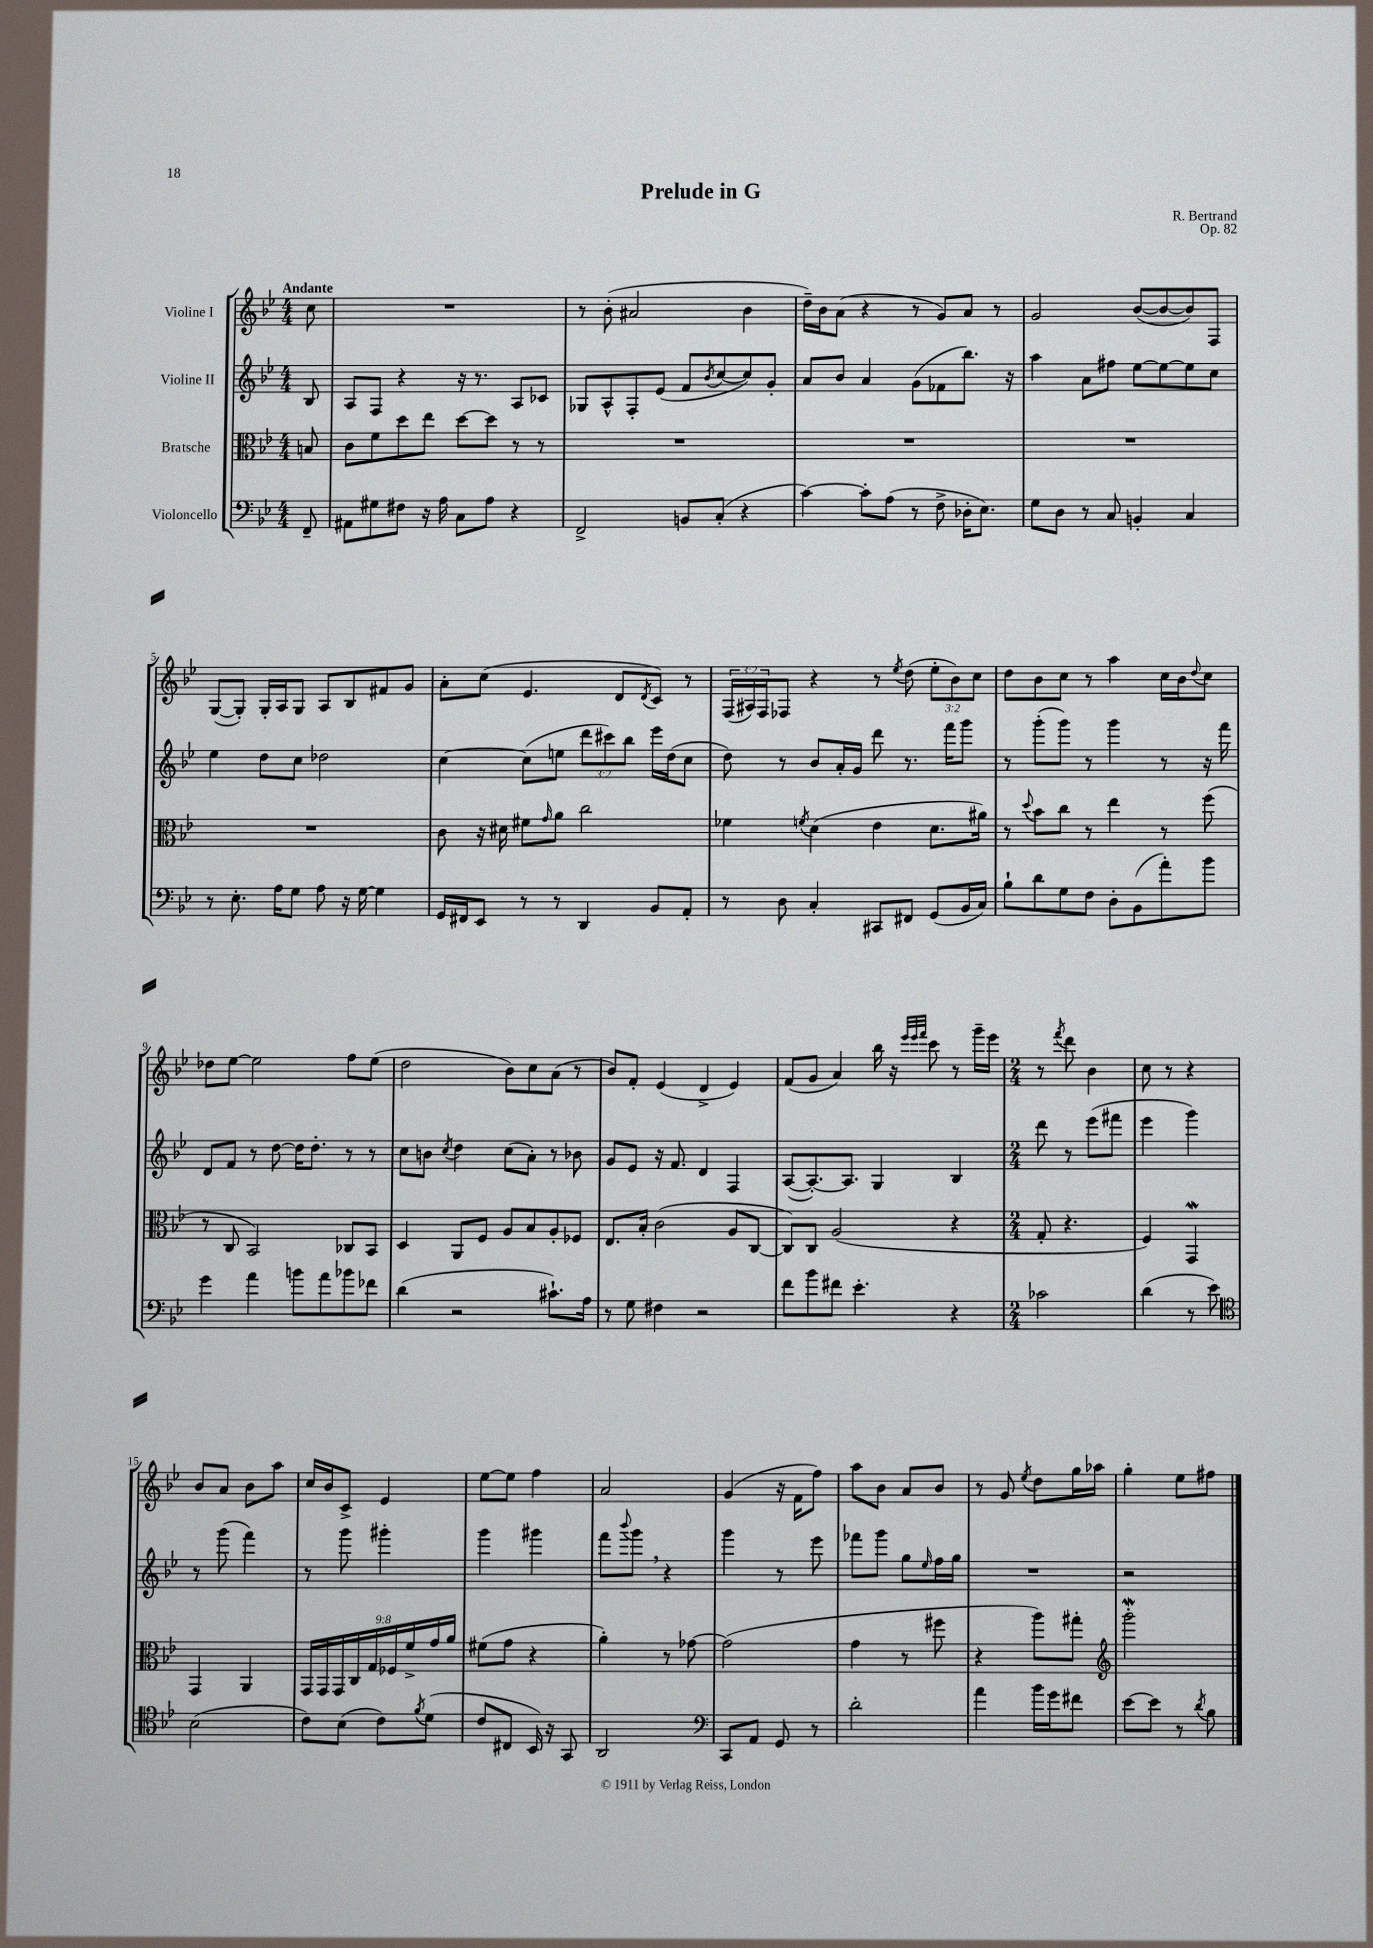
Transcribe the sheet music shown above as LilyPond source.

\header { title = "Prelude in G" composer = "R. Bertrand" opus = "Op. 82" }
<<
\new StaffGroup <<
\new Staff = "s0" \with { instrumentName = "Violine I" } {
    \clef treble \key bes \major \numericTimeSignature \time 4/4 \override Staff.TupletNumber.text = #tuplet-number::calc-fraction-text \partial 8 \tempo "Andante"
    c''8 |
    R1 |
    r8 bes'8-.( ais'2 bes'4 |
    d''16--) bes'16 a'8( r4 r8 g'8) a'8 r8 |
    g'2 bes'8~( bes'8~ bes'8) f8 |
    g8~( g8-.) g16-. a16 g8 a8 bes8 fis'8 g'8 |
    a'8-. c''8( ees'4. d'8 \acciaccatura { d'8 } c'8) r8 |
    \tuplet 3/2 { f16( ais16) f16 } fes8 r4 r8 \acciaccatura { ees''8 } d''8( \tuplet 3/2 { ees''8-. bes'8) c''8 } |
    d''8 bes'8 c''8 r8 a''4 c''16 bes'16 \appoggiatura { d''8 } c''8 |
    des''8 ees''8~ ees''2 f''8 ees''8( |
    d''2 bes'8) c''8 a'8( r8 |
    bes'8) f'8-. ees'4( d'4-> ees'4) |
    f'8( g'8 a'4) bes''16 r16 \grace { ees'''32 ees'''32 f'''32 } c'''8 r8 g'''16-- ees'''16 |
    \numericTimeSignature \time 2/4 r8 \acciaccatura { f'''8 } d'''8 bes'4 |
    c''8 r8 r4 |
    bes'8 a'8 bes'8 a''8 |
    c''16 bes'16 c'8-> ees'4 |
    ees''8~ ees''8 f''4 |
    a'2 |
    g'4( r16 f'16 f''8) |
    a''8 bes'8 a'8 bes'8 |
    r8 g'8 \acciaccatura { ees''8 } d''8 g''16 aes''16 |
    g''4-. ees''8 fis''8 \bar "|." |
}
\new Staff = "s1" \with { instrumentName = "Violine II" } {
    \clef treble \key bes \major \numericTimeSignature \time 4/4 \override Staff.TupletNumber.text = #tuplet-number::calc-fraction-text \partial 8
    bes8 |
    a8 f8 r4 r16 r8. a8 ces'8 |
    ges8 a8-^ f8-. ees'8( f'8 \acciaccatura { bes'8 } c''8~ c''8) g'8-. |
    a'8 bes'8 a'4 g'8( fes'8 bes''8.) r16 |
    a''4 a'8 fis''8 ees''8~ ees''8~ ees''8 c''8 |
    ees''4 d''8 c''8 des''2 |
    c''4~ c''8( e''8 \tuplet 3/2 { d'''8 cis'''8) bes''8 } ees'''16 d''16( c''8 |
    d''8) r8 bes'8 a'16-. g'16 d'''8 r8. f'''16 g'''8 |
    r8 g'''8-.( g'''8) r8 g'''4 r8 r16 f'''16 |
    d'8 f'8 r8 d''8~ d''16 d''8.-. r8 r8 |
    c''8 b'8 \acciaccatura { c''8 } d''4 c''8( a'8-.) r8 bes'8 |
    g'8 ees'8 r16 f'8. d'4 f4 |
    a8~( a8.~-.) a8. g4 bes4 |
    \numericTimeSignature \time 2/4 d'''8 r8 ees'''8( fis'''8 |
    ees'''4 g'''4) |
    r8 g'''8( f'''4) |
    r8 g'''8 gis'''4-. |
    g'''4 gis'''4 |
    f'''8 \appoggiatura { bes'''8 } g'''8 \breathe r4 |
    g'''4 r8 ees'''8 |
    fes'''8 g'''8 g''8 \grace { ees''16 } f''16 g''16 |
    R2 |
    r2 \bar "|." |
}
\new Staff = "s2" \with { instrumentName = "Bratsche" } {
    \clef alto \key bes \major \numericTimeSignature \time 4/4 \override Staff.TupletNumber.text = #tuplet-number::calc-fraction-text \partial 8
    b8 |
    c'8 f'8 d''8 ees''8 d''8~ d''8 r8 r8 |
    R1 |
    R1 |
    R1 |
    R1 |
    c'8 r16 dis'16 fis'8 \grace { g'16 } a'8 c''2 |
    fes'4 \acciaccatura { f'8 } d'4( ees'4 d'8. ais'16) |
    r8 \appoggiatura { d''8 } bes'8 c''8 r8 ees''4 r8 f''8( |
    r8 c8 bes,2) ces8 bes,8 |
    d4 a,8 f8 a8 bes8 a8-. fes8 |
    ees8. bes16-. c'2( a8 c8~ |
    c8) c8 a2( r4 |
    \numericTimeSignature \time 2/4 g8-. r4. |
    f4) g,4\mordent |
    g,4 a,4 |
    \tuplet 9/8 { g,16 g,16 g,16 c16 g16 fes16 f'16-> g'16 a'16 } |
    fis'8( g'8 r4 |
    a'4-.) r8 ges'8~ |
    ges'2( |
    g'4 r8 fis''8 |
    r4 a''8) gis''8-. |
    \clef treble g'''2-.\mordent \bar "|." |
}
\new Staff = "s3" \with { instrumentName = "Violoncello" } {
    \clef bass \key bes \major \numericTimeSignature \time 4/4 \partial 8
    f,8-- |
    ais,8 gis8 fis8 r16 a16 c8 a8 r4 |
    f,2-> b,8 c8-.( r4 |
    c'4~) c'8-. a8( r8 f8-> des16-. ees8.) |
    g8 d8 r8 c8 b,4-. c4 |
    r8 ees8.-. a16 g8 a8 r16 g16~ g4 |
    g,16 fis,16 ees,8 r8 r8 d,4 bes,8 a,8-. |
    r8 d8 c4-. cis,8 fis,8 g,8( bes,16 c16) |
    bes8-! d'8 g8 f8 d8-. bes,8( a'8-.) bes'8 |
    g'4 a'4 b'8 a'8 bes'8 fes'8 |
    d'4( r2 cis'8.-!) a16 |
    r8 g8 fis4 r2 |
    f'8 bes'8 fis'8 ees'4.-. r4 |
    \numericTimeSignature \time 2/4 ces'2 |
    d'4( r8 ees'8) |
    \clef tenor bes2( |
    c'8) bes8( c'8) \acciaccatura { f'8 } d'8( |
    c'8 cis8 bes,16) r16 g,8 |
    a,2 |
    \clef bass c,8 a,8 g,8 r8 |
    d'2-. |
    a'4 bes'16 g'16 fis'8 |
    ees'8~ ees'8 r8 \acciaccatura { d'8 } bes8 \bar "|." |
}
>>
>>
